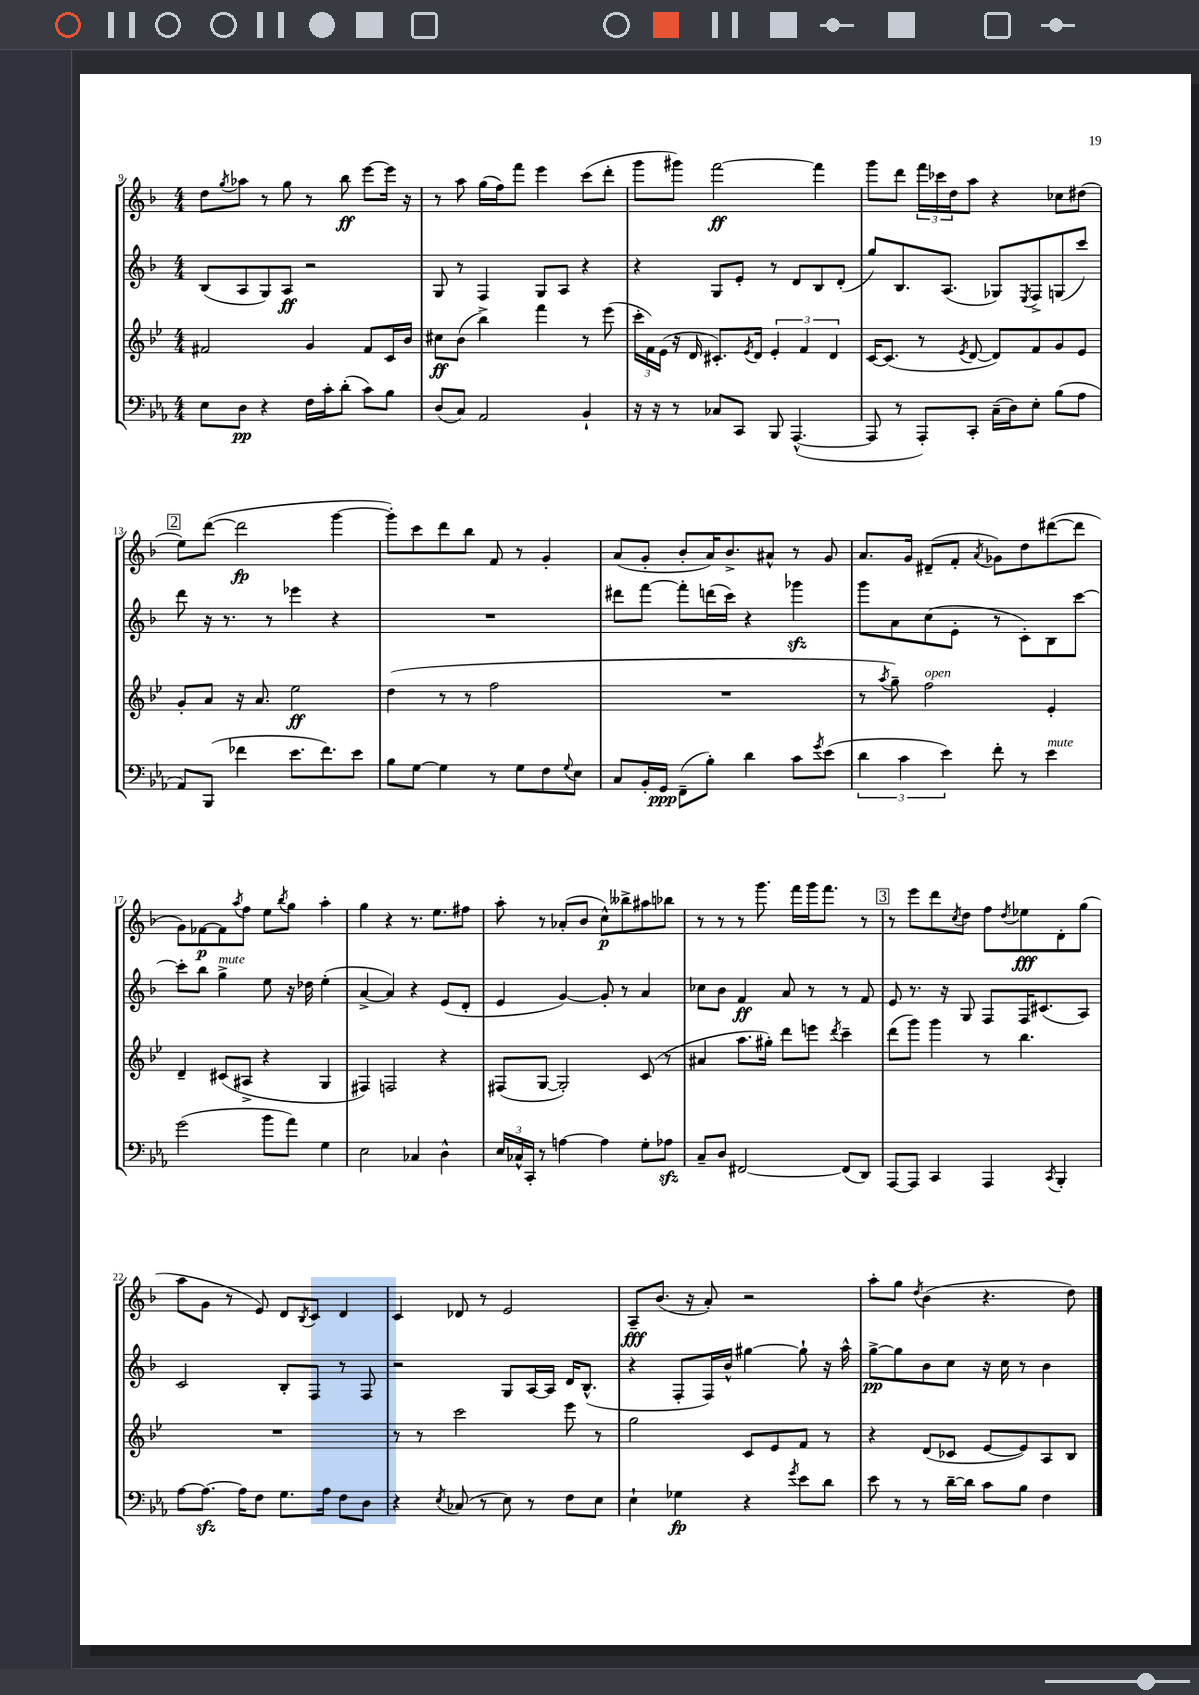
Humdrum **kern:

**kern	**dynam	**kern	**dynam	**kern	**dynam	**kern	**dynam
*part4	*part4	*part3	*part3	*part2	*part2	*part1	*part1
*staff4	*staff4	*staff3	*staff3	*staff2	*staff2	*staff1	*staff1
*clefF4	*	*clefG2	*	*clefG2	*	*clefG2	*
*k[b-e-a-]	*	*k[b-e-]	*	*k[b-]	*	*k[b-]	*
*M4/4	*	*M4/4	*	*M4/4	*	*M4/4	*
=9	=9	=9	=9	=9	=9	=9	=9
8E-\L	.	2f#X/	.	(8B-/L	.	8dd\L	.
.	.	.	.	.	.	8qgg/	.
8D\J	pp	.	.	8A/	.	8aa-X\J	.
4r	.	.	.	8G/)	.	8r	.
.	.	.	.	8A/J	ff	8gg\	.
16F\LL	.	4g/	.	2r	.	8r	.
16c'\J	.	.	.	.	.	.	.
(8d'\J	.	.	.	.	.	8bb-\	ff
8c\L)	.	8f#/L	.	.	.	[8eee\L	.
8B-\J	.	16c/L	.	.	.	16eee\Jk]	.
.	.	16b-/JJ	.	.	.	16r	.
=10	=10	=10	=10	=10	=10	=10	=10
(8D/L	.	8cc#X\L	ff	8G/	.	8r	.
8C/J)	.	(8b-\J	.	8r	.	8aa\	.
2AA-/	.	4bb-^\)	.	4F/	.	(16gg\LL	.
.	.	.	.	.	.	16ff\J)	.
.	.	.	.	.	.	8fff\J	.
.	.	4fff\	.	8G/L	.	4eee\	.
.	.	.	.	8A/J	.	.	.
4BB-`/	.	8r	.	4r	.	(8ccc\L	.
.	.	(8eee-\	.	.	.	8ddd'\J	.
=11	=11	=11	=11	=11	=11	=11	=11
16r	.	24ccc'\LL	.	4r	.	8ggg\L	.
.	.	24f\)	.	.	.	.	.
16r	.	.	.	.	.	.	.
.	.	(24e-\JJ	.	.	.	.	.
8r	.	16r	.	.	.	8ggg#X\J)	.
.	.	16d/	.	.	.	.	.
8C-X/L	.	8.c#X'/L)	.	8G/L	.	[2fff\	ff
8CC/J	.	.	.	8e'/J	.	.	.
.	.	8qe-/	.	.	.	.	.
.	.	16d/Jk	.	.	.	.	.
8BBB-/	.	6e-'/	.	8r	.	.	.
([4.AAA-^^/	.	.	.	8d/L	.	.	.
.	.	6f/	.	.	.	.	.
.	.	.	.	8B-/	.	4fff\]	.
.	.	6d/	.	.	.	.	.
.	.	.	.	(8d'/J	.	.	.
=12	=12	=12	=12	=12	=12	=12	=12
8AAA-/]	.	[16c/KL	.	8gg/L)	.	8ggg\L	.
.	.	(8.c/J]	.	.	.	.	.
8r	.	.	.	8.B-/	.	8ddd\J	.
8AAA-'/L)	.	8r	.	.	.	24fff\LL	.
.	.	.	.	.	.	24ccc-X\	.
.	.	.	.	(8.A/J	.	.	.
.	.	.	.	.	.	24dd\J	.
.	.	8qe-/	.	.	.	.	.
8CC'/J	.	[8d/	.	.	.	8aa\J	.
(16C~\LL	.	8d/L])	.	8G-X/L)	.	4r	.
16D\J)	.	.	.	.	.	.	.
.	.	.	.	8qE/	.	.	.
8E-'\J	.	8f/	.	8F^/	.	.	.
(8B-\L	.	8g/	.	(8Gn/	.	8cc-X\L	.
8A-\J	.	8e-/J	.	8ccc/J)	.	(8dd#X\J	.
!!LO:LB:g=z
!!LO:REH:place=s1:t=2
=13	=13	=13	=13	=13	=13	=13	=13
8AA-/L)	.	8g'/L	.	8ddd\	.	8ee\L)	.
(8BBB-/J	.	8a/J	.	16r	.	([8ddd\J	.
.	.	.	.	8.r	.	.	.
4f-X\	.	16r	.	.	.	2ddd\]	fp
.	.	8.a/	.	.	.	.	.
.	.	.	.	8r	.	.	.
8.e-\L	.	2ee-\	ff	4eee-X\	.	.	.
8.f-\)	.	.	.	.	.	.	.
.	.	.	.	4r	.	[4ggg\	.
8e-\J	.	.	.	.	.	.	.
=14	=14	=14	=14	=14	=14	=14	=14
8B-\L	.	(4dd\	.	1r	.	8ggg'\L])	.
[8G\J	.	.	.	.	.	8ccc\	.
4G\]	.	8r	.	.	.	8ddd\	.
.	.	8r	.	.	.	8bb-\J	.
8r	.	2ff\	.	.	.	8f/	.
8G\L	.	.	.	.	.	8r	.
8F\	.	.	.	.	.	4g'/	.
8qqG/	.	.	.	.	.	.	.
8E-\J	.	.	.	.	.	.	.
=15	=15	=15	=15	=15	=15	=15	=15
8C/L	.	1r	.	8ddd#X\L	.	(8a/L	.
16BB-'/L	.	.	.	[8fff\J	.	8g'/J	.
16GG/JJ	ppp	.	.	.	.	.	.
(8FF~\L	.	.	.	8fff'\L]	.	8b-'/L	.
8B-'\J)	.	.	.	(16dddn\L	.	16a/K)	.
.	.	.	.	16ccc\JJ)	.	8.b-^/	.
4d\	.	.	.	4r	.	.	.
.	.	.	.	.	.	8a#X^^/J	.
8c\L	.	.	.	4ggg-Xzz\	.	8r	.
8qg/	.	.	.	.	.	.	.
(8e-\J	.	.	.	.	.	8g/	.
=16	=16	=16	=16	=16	=16	=16	=16
6d\	.	8r	.	8ggg\L	.	8.a/L	.
.	.	8qaa/	.	.	.	.	.
.	.	8gg~\)	.	8a\	.	.	.
6c\	.	.	.	.	.	.	.
.	.	.	.	.	.	16g/Jk	.
!	!	!LO:TX:a:i:t=open	!	!	!	!	!
.	.	2ff\	.	(8cc\	.	(8d#X~/L	.
6e-\)	.	.	.	.	.	.	.
.	.	.	.	8e'\J	.	8f'/J	.
.	.	.	.	.	.	8qa/	.
8f'\	.	.	.	8r	.	8g-X\L)	.
8r	.	.	.	8c'\L)	.	8dd\	.
!LO:TX:a:i:t=mute	!	!	!	!	!	!	!
4e-\	.	4e-'/	.	8B-\	.	([8ddd#X\	.
.	.	.	.	[8ccc\J	.	8ddd#\J]	.
!!LO:LB:g=z
=17	=17	=17	=17	=17	=17	=17	=17
(2g\	.	4d~/	.	8ccc'\L]	.	8g\L)	.
.	.	.	.	8bb-\J	.	[8f-X\	p
!	!	!	!	!LO:TX:a:i:t=mute	!	!	!
.	.	(8c#X/L	.	4gg^\	.	8f-\]	.
.	.	.	.	.	.	8qaa/	.
.	.	8A#X^/J	.	.	.	8ff\J	.
8b-\L	.	4r	.	8ee\	.	8ee\L	.
.	.	.	.	.	.	8qbb-/	.
8a-\J)	.	.	.	16r	.	8gg\J	.
.	.	.	.	16dd-X\	.	.	.
4G\	.	4G/	.	(4ee'\	.	4aa'\	.
=18	=18	=18	=18	=18	=18	=18	=18
2E-\	.	4F#X/)	.	[4a^/	.	4gg\	.
.	.	2Fn/	.	4a/])	.	4r	.
4C-X/	.	.	.	4r	.	8.r	.
.	.	.	.	.	.	8.ee\L	.
4D^^\	.	4r	.	(8e/L	.	.	.
.	.	.	.	8d'/J	.	8ff#X\J	.
=19	=19	=19	=19	=19	=19	=19	=19
24E-/LL	.	(8F#X/L	.	4e/	.	8aa'\	.
24C-X^^/	.	.	.	.	.	.	.
24CC'/JJ	.	.	.	.	.	.	.
8r	.	[8G/J	.	.	.	8r	.
[4An\	.	2G'/])	.	[4g/)	.	(8a-X'/L	.
.	.	.	.	.	.	8b-/J	.
4A\]	.	.	.	8g'/]	.	8cc^^\L)	p
.	.	.	.	8r	.	8bb--X^\	.
8G'\L	.	(8c/	.	4a/	.	8aa#X\	.
8A-Xzz\J	.	8r	.	.	.	8bb-X\J	.
=20	=20	=20	=20	=20	=20	=20	=20
8C~/L	.	4a#X/	.	8cc-X\L	.	8r	.
8D/J	.	.	.	8b-\J	.	8r	.
[2FF#X/	.	8.aa\L	.	4f/	ff	8r	.
.	.	.	.	.	.	8.ggg\	.
.	.	16gg#X'\Jk)	.	.	.	.	.
.	.	8ddd\L	.	8a/	.	.	.
.	.	.	.	.	.	16fff\LL	.
.	.	8eeen\J	.	8r	.	16ggg\J	.
.	.	.	.	.	.	8.fff\J	.
.	.	8qddd/	.	.	.	.	.
(8FF#/L]	.	4ccc~\	.	8r	.	.	.
8DD/J)	.	.	.	8f/	.	8r	.
!!LO:REH:place=s1:t=3
=21	=21	=21	=21	=21	=21	=21	=21
[8AAA-/L	.	(8ddd\L	.	8e/	.	8r	.
8AAA-/J]	.	8ggg\J)	.	8.r	.	8eee\L	.
4CC/	.	4ggg\	.	.	.	8ddd\	.
.	.	.	.	16r	.	.	.
.	.	.	.	.	.	8qcc/	.
.	.	.	.	8G/	.	8dd\J	.
4AAA-/	.	8r	.	8F/L	.	8ff\L	.
.	.	.	.	.	.	8qdd/	.
.	.	4.bb-\	.	16F/K	.	8ee-X\	fff
.	.	.	.	(8.c#X/	.	.	.
8qCC/	.	.	.	.	.	.	.
4BBB-'/	.	.	.	.	.	8d'\	.
.	.	.	.	8A/J)	.	(8gg\J	.
!!LO:LB:g=z
=22	=22	=22	=22	=22	=22	=22	=22
[8A-\L	.	1r	.	2c/	.	8aa\L	.
8.A-zz\J_	.	.	.	.	.	8g\J	.
.	.	.	.	.	.	8r	.
16A-\KL]	.	.	.	.	.	.	.
8F\J	.	.	.	.	.	8e/)	.
8.G\L	.	.	.	8B-'/L	.	8d/L	.
.	.	.	.	.	.	8qB-/	.
.	.	.	.	8F/J	.	8c/J	.
16A-\Jk	.	.	.	.	.	.	.
8F\L	.	.	.	8r	.	4d/	.
8D\J	.	.	.	8F/	.	.	.
=23	=23	=23	=23	=23	=23	=23	=23
4r	.	8r	.	2r	.	4c/	.
.	.	8r	.	.	.	.	.
8qE-/	.	.	.	.	.	.	.
(8C-X/	.	2ccc\	.	.	.	8d-X/	.
8r	.	.	.	.	.	8r	.
8E-\)	.	.	.	8G/L	.	2e/	.
8r	.	.	.	[16A/L	.	.	.
.	.	.	.	16A/JJ]	.	.	.
8F\L	.	8eee-\	.	16d/KL	.	.	.
.	.	.	.	(8.B-^^/J	.	.	.
8E-\J	.	8r	.	.	.	.	.
=24	=24	=24	=24	=24	=24	=24	=24
4E-`\	.	2gg\	.	4r	.	8A~/L	fff
.	.	.	.	.	.	(8.b-/J	.
4G-X\	fp	.	.	8F'/L	.	.	.
.	.	.	.	.	.	16r	.
.	.	.	.	16F/L)	.	8a'/)	.
.	.	.	.	16b-^^/JJ	.	.	.
4r	.	8c/L	.	[4gg#X\	.	2r	.
.	.	8e-/	.	.	.	.	.
8qg/	.	.	.	.	.	.	.
8e-\L	.	8f/J	.	8gg#`\]	.	.	.
8d\J	.	8r	.	16r	.	.	.
.	.	.	.	16aa^^\	.	.	.
=25	=25	=25	=25	=25	=25	=25	=25
8e-\	.	4r	.	[8gg^\L	pp	8aa'\L	.
8r	.	.	.	8gg\]	.	8gg\J	.
.	.	.	.	.	.	8qdd/	.
8r	.	(8d/L	.	8b-\	.	(4b-\	.
[16d~\LL	.	8c-X/J	.	8cc\J	.	.	.
16d\JJ]	.	.	.	.	.	.	.
8c\L	.	[8e-/L	.	16r	.	4.r	.
.	.	.	.	16cc\	.	.	.
8B-\J	.	8e-/])	.	8r	.	.	.
4F\	.	8A/	.	4b-\	.	.	.
.	.	8B-/J	.	.	.	8dd\)	.
==	==	==	==	==	==	==	==
*-	*-	*-	*-	*-	*-	*-	*-
